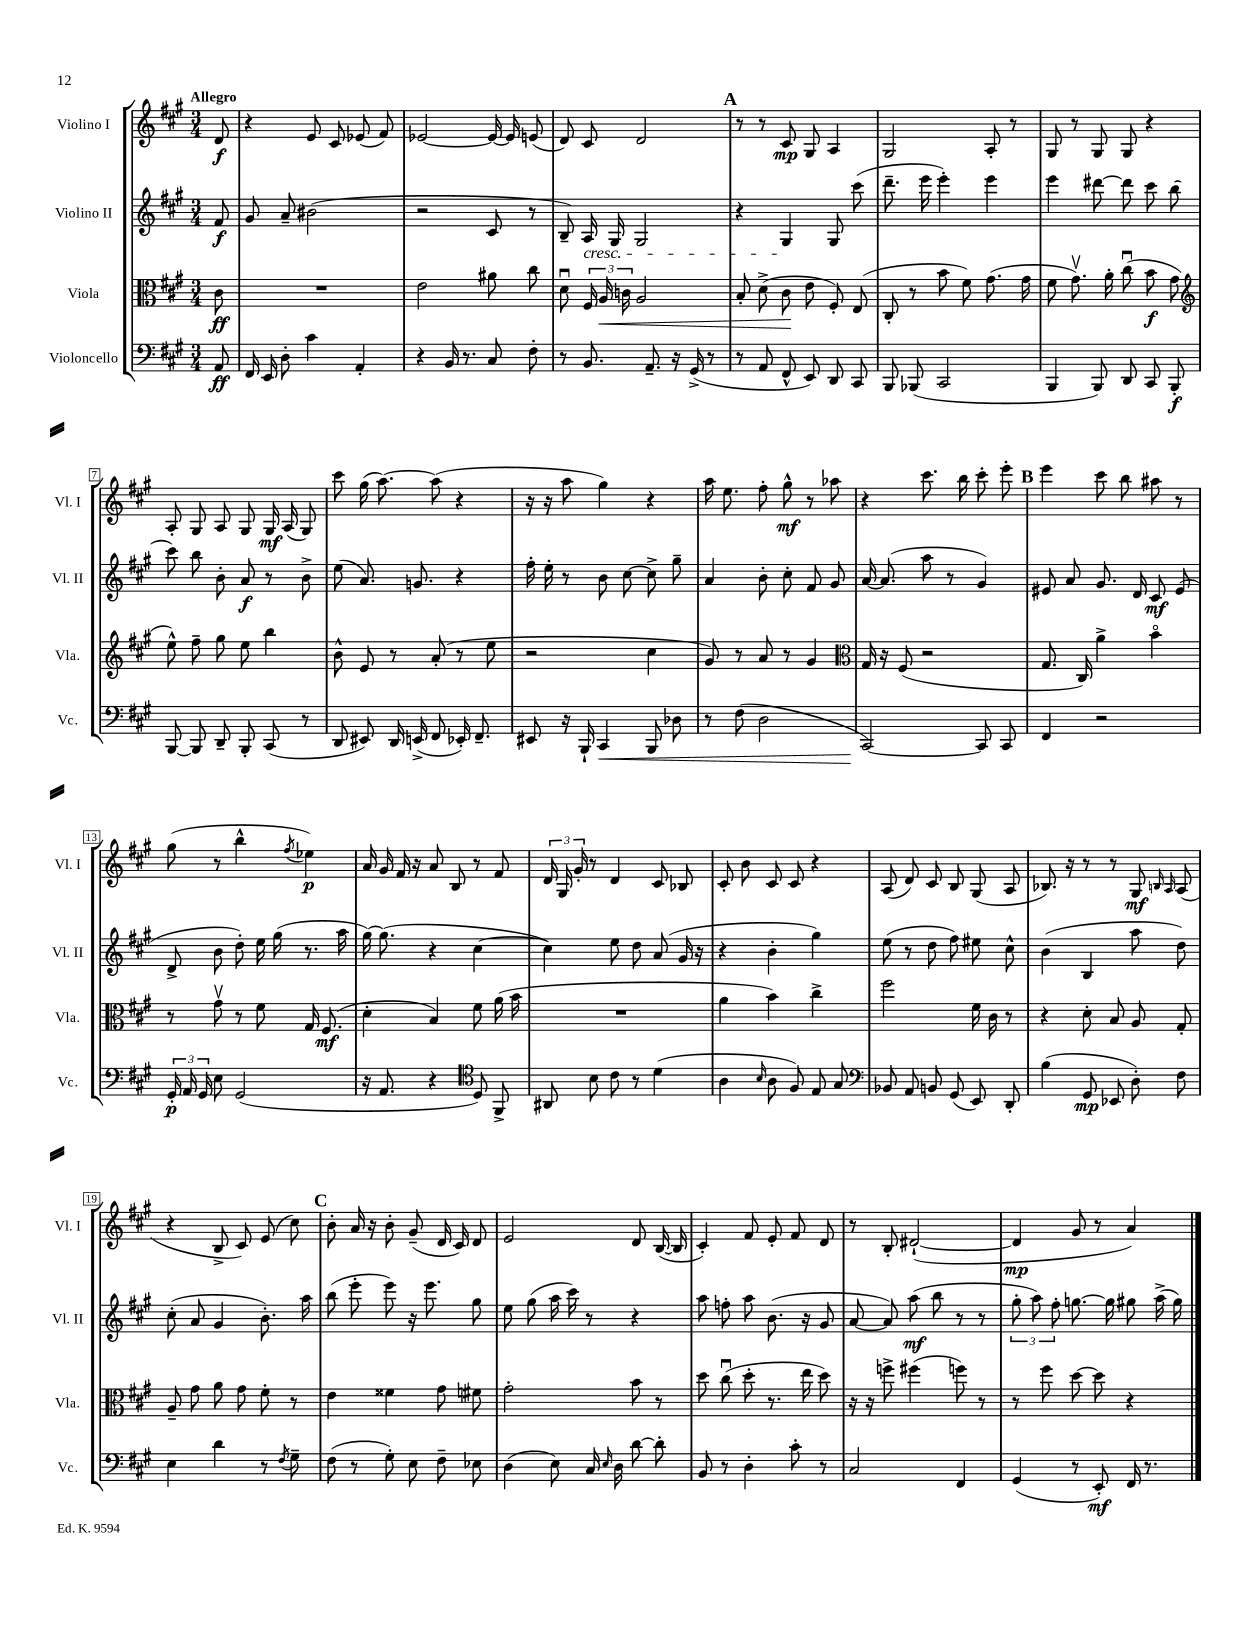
<<
\new StaffGroup <<
\new Staff = "s0" \with { instrumentName = "Violino I" shortInstrumentName = "Vl. I" } {
    \clef treble \key a \major \numericTimeSignature \time 3/4 \partial 8 \tempo "Allegro"
    \autoBeamOff d'8\f |
    r4 e'8 cis'8 ees'8( fis'8) |
    ees'2~ ees'16~ ees'16 e'8( |
    d'8) cis'8 d'2 |
    \mark \markup { \bold "A" } r8 r8 cis'8\mp gis8 a4 |
    gis2 a8-. r8 |
    gis8 r8 gis8 gis8 r4 |
    a8-. gis8 a8 gis8 gis16\mf a16( gis8) |
    cis'''8 gis''16( a''8.~) a''8( r4 |
    r16 r16 a''8 gis''4) r4 |
    a''16 e''8. fis''8-. gis''8-^\mf r8 aes''8 |
    r4 cis'''8. b''16 cis'''8-. e'''8-. |
    \mark \markup { \bold "B" } e'''4 cis'''8 b''8 ais''8 r8 |
    gis''8( r8 b''4-^ \acciaccatura { fis''8 } ees''4\p) |
    a'16 gis'16 fis'16 r16 a'8 b8 r8 fis'8 |
    \tuplet 3/2 { d'16 gis16 gis'16-. } r8 d'4 cis'8 bes8 |
    cis'8-. b'8 cis'8 cis'8 r4 |
    a8( d'8) cis'8 b8 gis8( a8 |
    bes8.) r16 r8 r8 gis8\mf \grace { b16 a16 } a8( |
    r4 b8-> cis'8) e'8( cis''8) |
    \mark \markup { \bold "C" } b'8-. a'16 r16 b'8-. gis'8--( d'16 cis'16) d'8 |
    e'2 d'8 b16~( b16 |
    cis'4-.) fis'8 e'8-. fis'8 d'8 |
    r8 b8-. dis'2~-!( |
    dis'4\mp gis'8 r8 a'4) \bar "|." |
}
\new Staff = "s1" \with { instrumentName = "Violino II" shortInstrumentName = "Vl. II" } {
    \clef treble \key a \major \numericTimeSignature \time 3/4 \partial 8
    \autoBeamOff fis'8\f |
    gis'8 a'8-- bis'2( |
    r2 cis'8 r8 |
    b8--) a16\cresc gis16 gis2 |
    \mark \markup { \bold "A" } r4 gis4\! gis8 cis'''8( |
    d'''8.-- e'''16 e'''4-.) e'''4 |
    e'''4 dis'''8~ dis'''8 cis'''8 b''8( |
    cis'''8) b''8 b'8-. a'8\f r8 b'8-> |
    e''8( a'8.) g'8. r4 |
    fis''16-. e''16-. r8 b'8 cis''8~ cis''8-> gis''8-- |
    a'4 b'8-. cis''8-. fis'8 gis'8 |
    a'16~ a'8.( a''8 r8 gis'4) |
    \mark \markup { \bold "B" } eis'8 a'8 gis'8. d'16 cis'8\mf eis'8( |
    d'8-> b'8 d''8-.) e''16 gis''16( r8. a''16 |
    gis''16~) gis''8.( r4 cis''4~ |
    cis''4) e''8 d''8 a'8( gis'16 r16 |
    r4 b'4-. gis''4) |
    e''8( r8 d''8 fis''8) eis''8 cis''8-^ |
    b'4( b4 a''8 d''8) |
    cis''8-.( a'8 gis'4 b'8.-.) a''16 |
    \mark \markup { \bold "C" } b''8( e'''8-. e'''8) r16 e'''8. gis''8 |
    e''8 gis''8( a''16 cis'''16) r8 r4 |
    a''8 f''8-. a''8 b'8.( r16 gis'8 |
    a'8~ a'8) a''8\mf( b''8 r8 r8 |
    \tuplet 3/2 { gis''8-. a''8) fis''8-. } g''8.~ g''16 gis''8 a''16->( gis''16) \bar "|." |
}
\new Staff = "s2" \with { instrumentName = "Viola" shortInstrumentName = "Vla." } {
    \clef alto \key a \major \numericTimeSignature \time 3/4 \partial 8
    \autoBeamOff cis'8\ff |
    R2. |
    e'2 ais'8 cis''8 |
    d'8\downbow \tuplet 3/2 { fis16 a16\< c'16 } a2 |
    \mark \markup { \bold "A" } b8-. d'8->( cis'8\! e'8 fis8-.) e8( |
    cis8-. r8 b'8 fis'8) gis'8.( gis'16 |
    fis'8 gis'8.\upbow) a'16-. cis''8\downbow( b'8\f gis'8 |
    \clef treble e''8-^) fis''8-- gis''8 e''8 b''4 |
    b'8-^ e'8 r8 a'8-.( r8 e''8 |
    r2 cis''4 |
    gis'8) r8 a'8 r8 gis'4 |
    \clef alto gis16 r16 fis8( r2 |
    \mark \markup { \bold "B" } gis8. cis16) a'4-> b'4\flageolet |
    r8 gis'8\upbow r8 fis'8 gis16 fis8.\mf( |
    d'4-. b4) fis'8 a'16( b'16 |
    R2. |
    a'4 b'4) cis''4-> |
    fis''2 fis'16 cis'16 r8 |
    r4 d'8-. b8 a8 gis8-. |
    a8-- gis'8 a'8 gis'8 fis'8-. r8 |
    \mark \markup { \bold "C" } e'4 fisis'4 gis'8 fis'8 |
    gis'2-. b'8 r8 |
    d''8 cis''8\downbow( d''8-. r8. e''16 d''8) |
    r16 r16 f''8-> fis''4( f''8) r8 |
    r8 fis''8 d''8~ d''8 r4 \bar "|." |
}
\new Staff = "s3" \with { instrumentName = "Violoncello" shortInstrumentName = "Vc." } {
    \clef bass \key a \major \numericTimeSignature \time 3/4 \partial 8
    \autoBeamOff a,8\ff |
    fis,16 e,16 d8-. cis'4 a,4-. |
    r4 b,16 r8. cis8 fis8-. |
    r8 b,8. a,8.-- r16 gis,16->( r8 |
    \mark \markup { \bold "A" } r8 a,8 fis,8-^ e,8) d,8 cis,8 |
    b,,8 bes,,8( cis,2 |
    b,,4 b,,8) d,8 cis,8 b,,8-.\f |
    b,,8~ b,,8 d,8-- b,,8-. cis,8( r8 |
    d,8 eis,8) d,16 e,16->( fis,8 ees,16-.) fis,8.-- |
    eis,8 r16 b,,16-! cis,4\< b,,8 des8 |
    r8 fis8( d2 |
    cis,2~\!) cis,8 cis,8 |
    \mark \markup { \bold "B" } fis,4 r2 |
    \tuplet 3/2 { gis,16-.\p a,16 gis,16 } e8 gis,2( |
    r16 a,8. r4 \clef tenor d8) fis,8-> |
    ais,8 b8 cis'8 r8 d'4( |
    a4 \grace { b16 } a8 fis8) e8 gis8 |
    \clef bass bes,8 a,8 b,8 gis,8( e,8) d,8-. |
    b4( gis,8\mp ees,8 d8-.) fis8 |
    e4 d'4 r8 \acciaccatura { fis8 } gis8-- |
    \mark \markup { \bold "C" } fis8( r8 gis8-.) e8 fis8-- ees8 |
    d4( e8) cis16 \grace { e16 } d16 d'8~ d'8-. |
    b,8 r8 d4-. cis'8-. r8 |
    cis2 fis,4 |
    gis,4( r8 e,8-.\mf) fis,16 r8. \bar "|." |
}
>>
>>
\layout { \context { \Score \override BarNumber.stencil = #(make-stencil-boxer 0.1 0.3 ly:text-interface::print) } }
